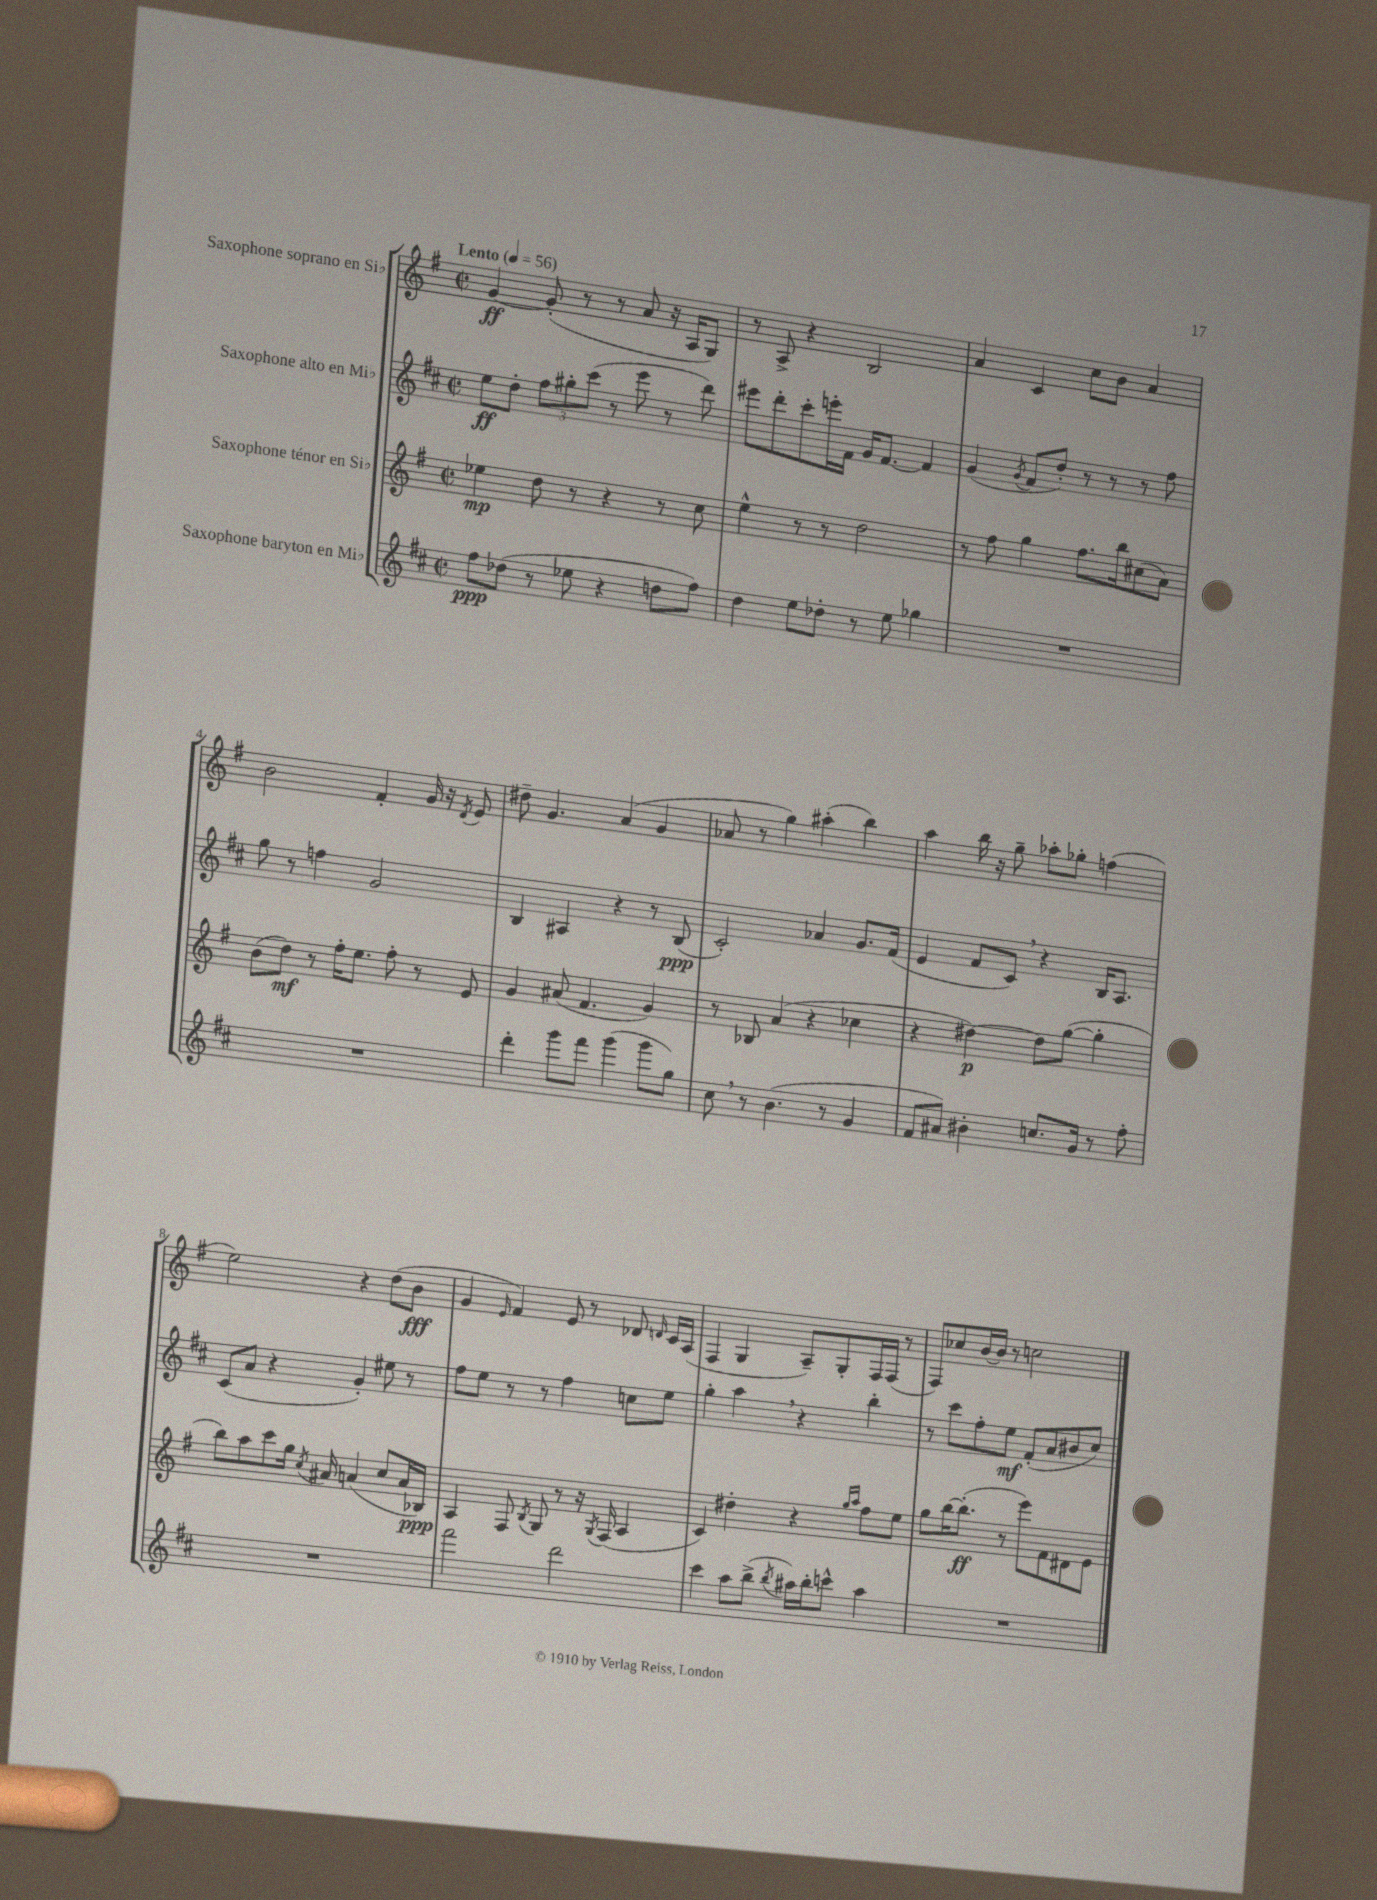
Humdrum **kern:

**kern	**kern	**kern	**kern
*staff4	*staff3	*staff2	*staff1
*clefG2	*clefG2	*clefG2	*clefG2
*k[f#c#]	*k[f#]	*k[f#c#]	*k[f#]
*M2/2	*M2/2	*M2/2	*M2/2
*met(c|)	*met(c|)	*met(c|)	*met(c|)
*MM56	*MM56	*MM56	*MM56
8ff#	4ee-	8ee	[4g
(8dd-	.	8dd'	.
8r	8dd	12ff#	(8g']
.	.	12gg#'	.
8ee-	8r	.	8r
.	.	(12ccc#	.
4r	4r	8r	8r
.	.	8eee	8a
8dd	8r	8r	16r
.	.	.	16A
8ff#)	8cc	8ddd)	8G)
=	=	=	=
4dd	4ee^^	8eee#	8r
.	.	8ddd'	8A^
8ee	8r	8ccc#'	4r
8dd-'	8r	16eee'	.
.	.	16f#	.
8r	2dd	16g	2B
.	.	[8.f#	.
8ee	.	.	.
4gg-	.	4f#]	.
=	=	=	=
1r	8r	(4g	4a
.	8ff#	.	.
.	.	8qg	.
.	4gg	8f#	4c
.	.	8dd')	.
.	8.ff#	8r	8cc
.	.	8r	8b
.	16bb	.	.
.	(8cc#	8r	4a
.	8a)	8ff#	.
=	=	=	=
1r	(8b	8gg	2b
.	8dd)	8r	.
.	8r	4ff	.
.	16ff#'	.	.
.	8.ee	.	.
.	.	2g	4f#'
.	8ff#'	.	.
.	8r	.	16g
.	.	.	16r
.	.	.	8qd
.	8e	.	8e
=	=	=	=
4ddd'	4g	4B	8dd#~
.	.	.	4.g
8ggg	(8a#	4A#	.
8fff#	4.f#	.	.
(4ggg	.	4r	(4a
8ggg	4g)	8r	4g
8gg)	.	(8B	.
=	=	=	=
8cc#	8r	2c#')	8a-
8r	8B-	.	8r
(4.b	(4a	.	4gg)
.	4r	4a-	(4aa#'
8r	.	.	.
4g	4cc-	8.g	4bb)
.	.	(16f#	.
=	=	=	=
8f#	4r	4e	4aa
8a#)	.	.	.
4b#'	[4dd#)	8f#	16bb
.	.	.	16r
.	.	8c#)	8gg~
8.cc	8dd#]	4r	8aa-'
.	([8gg	.	8gg-'
16g	.	.	.
8r	4gg']	16B	(4ff
.	.	8.A	.
8ff#'	.	.	.
=	=	=	=
1r	8bb)	(8c#	2ee)
.	8aa	8a	.
.	8ccc	4r	.
.	16gg	.	.
.	8qcc	.	.
.	16a#	.	.
.	(4a	4g')	4r
.	8cc	8ee#	(8dd
.	16a	8r	8b
.	16B-)	.	.
=	=	=	=
2fff#	4A	8ff#	4g
.	.	8ee	.
.	.	.	16qqe
.	8F#	8r	4f#)
.	8qB	.	.
.	8G	8r	.
2ddd	8r	4ff#	8e
.	16r	.	8r
.	8qG	.	.
.	(16F#	.	.
.	4A	8cc	8d-
.	.	.	16qqd
.	.	8ee	16c
.	.	.	(16A
=	=	=	=
4ccc#	4c)	4gg'	4F#
8aa	4dd#'	4aa	4G
(8bb^	.	.	.
8qbb	.	.	.
16aa#)	4r	4r	8A~)
16bb'	.	.	.
8ccc^^	.	.	8G'
.	16qqgg	.	.
.	16qqaa	.	.
4aa#	8ff#	4bb'	16F#
.	.	.	(16F#
.	8ee	.	8r
=	=	=	=
1r	8gg	8r	8F#)
.	[16bb	8ccc#	8cc-
.	(8.bb']	.	.
.	.	8ff#'	[16b
.	.	.	16b]
.	8r	8ee	8r
.	8eee)	(8f#'	2cc
.	8f#	8a	.
.	8d#	8b#	.
.	8e	8cc#)	.
==	==	==	==
*-	*-	*-	*-
